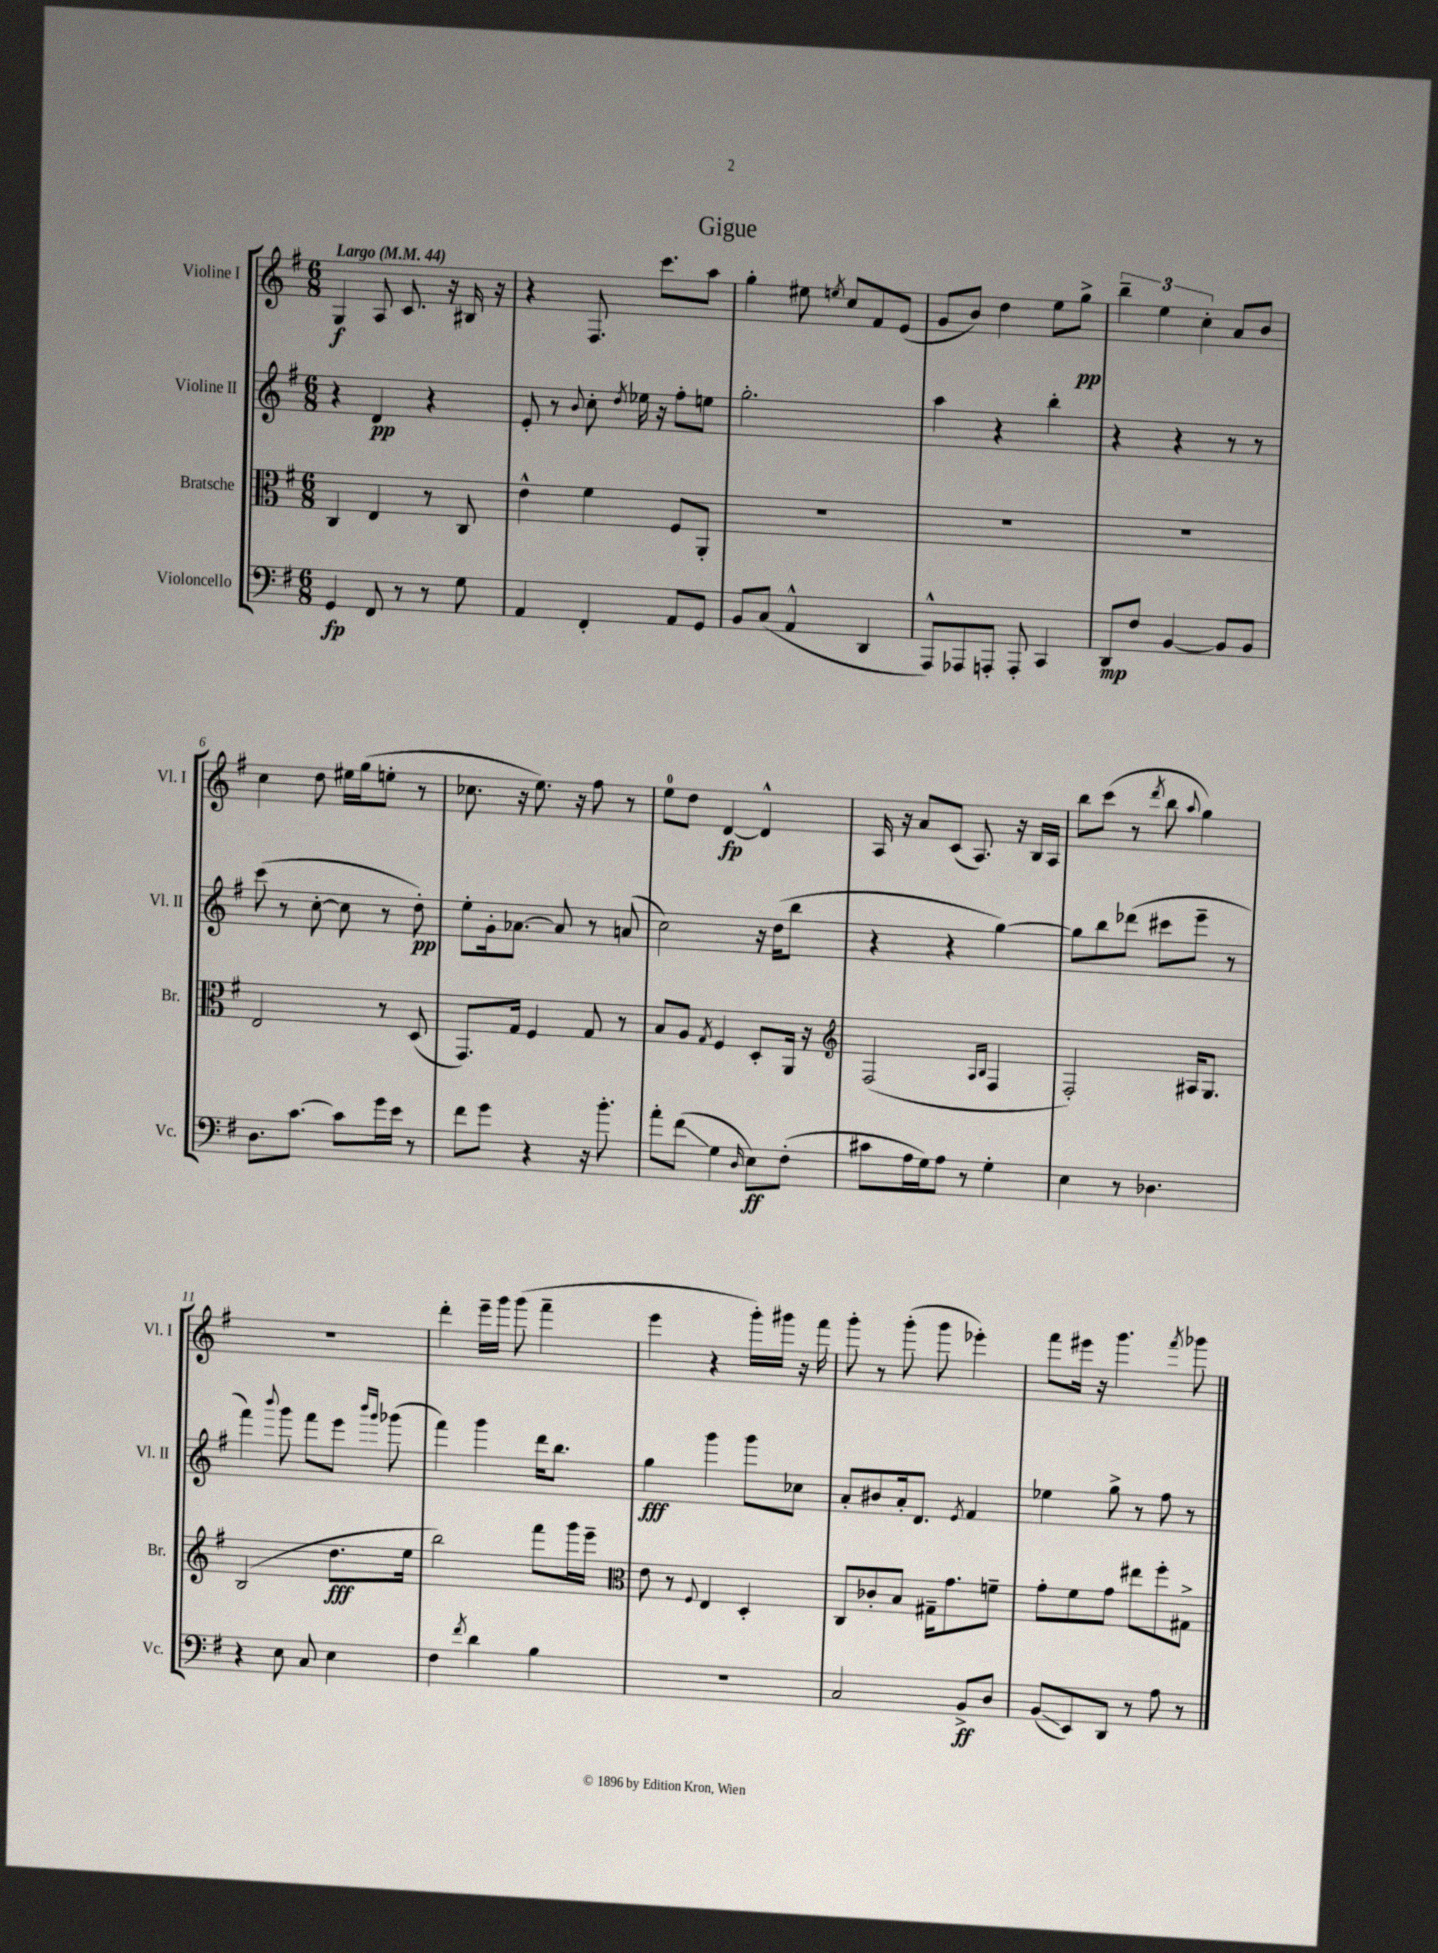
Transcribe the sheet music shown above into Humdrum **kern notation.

**kern	**kern	**kern	**kern
*staff4	*staff3	*staff2	*staff1
*clefF4	*clefC3	*clefG2	*clefG2
*k[f#]	*k[f#]	*k[f#]	*k[f#]
*M6/8	*M6/8	*M6/8	*M6/8
*MM44	*MM44	*MM44	*MM44
4GG	4C	4r	4G
8FF#	4E	4d	8A
8r	.	.	8.c
8r	8r	4r	.
.	.	.	16r
8G	8C	.	16B#
.	.	.	16r
=	=	=	=
4AA	4e^^	8e'	4r
.	.	8r	.
.	.	8qqb	.
4FF#'	4f#	8cc'	8.F#
.	.	8qdd	.
.	.	16ee-	.
.	.	16r	8.ccc
8AA	8F#	8ff#'	.
8GG	8AA'	8ee	8aa
=	=	=	=
8BB	2.r	2.gg'	4gg'
(8C	.	.	.
4AA^^	.	.	8ee#
.	.	.	8qee
.	.	.	8cc
4DD	.	.	8f#
.	.	.	(8e
=	=	=	=
8AAA^^)	2.r	4aa	8g
8AAA-	.	.	8b)
8AAA'	.	4r	4dd
8AAA'	.	.	.
4CC	.	4bb'	8ee
.	.	.	8gg^
=	=	=	=
8DD	2.r	4r	6bb~
8F#	.	.	.
.	.	.	6ee
[4BB	.	4r	.
.	.	.	6cc'
8BB]	.	8r	8a
8BB	.	8r	8b
=	=	=	=
8.D	2E	(8ccc	4cc
.	.	8r	.
[8.c	.	.	.
.	.	[8cc'	8dd
8c]	.	8cc]	16ee#
.	.	.	(16gg
16g	8r	8r	8ee'
16e	.	.	.
8r	(8D	8dd')	8r
=	=	=	=
8f#	8.GG)	8ee'	8.cc-
8g	.	16g'	.
.	16G	[8.a-	16r
4r	4F#	.	8.ee)
.	.	8a-]	.
.	.	.	16r
16r	8G	8r	8ff#
8.b'	.	.	.
.	8r	(8a	8r
=	=	=	=
8a'	8B	2cc)	8ee
(8f#	8A	.	8dd
.	8qG	.	.
4G	4F#	.	[4d
16qqD	.	.	.
8E)	8D'	16r	4d^^]
.	.	(16dd	.
(8F#'	16AA	8bb	.
.	16r	.	.
=	=	=	=
*	*clefG2	*	*
8c#	(2F#	4r	16A
.	.	.	16r
16A	.	.	8a
16G)	.	.	.
8A	.	4r	(8c
8r	.	.	8.A)
.	16qqA	.	.
.	16qqB	.	.
4G'	4F#	[4gg)	.
.	.	.	16r
.	.	.	16B
.	.	.	16A
=	=	=	=
4E	2F#')	8gg]	8bb
.	.	8bb	(8ccc
8r	.	(8ddd-	8r
.	.	.	8qddd
4.D-	.	8ccc#	8bb
.	.	.	8qqaa
.	16A#	8eee~	4gg)
.	8.G	.	.
.	.	8r	.
=	=	=	=
4r	(2B	4fff#)	2.r
.	.	8qqbbb	.
8E	.	8ggg	.
8C	.	8fff#	.
4E	8.dd	8eee	.
.	.	16qqbbb	.
.	.	16qqggg	.
.	.	(8ggg-	.
.	16ee	.	.
=	=	=	=
4F#	2bb)	4fff#)	4ddd'
8qf#	.	.	.
4d	.	4ggg	16eee~
.	.	.	16ggg
.	.	.	(8ggg
4B	8fff#	16ddd	4fff#~
.	.	8.bb	.
.	16ggg	.	.
.	16eee~	.	.
=	=	=	=
*	*clefC3	*	*
2.r	8e	4gg	4eee
.	8r	.	.
.	8qqF#	.	.
.	4E	4ggg	4r
.	4D'	8ggg	16ggg')
.	.	.	16ggg#
.	.	8cc-	16r
.	.	.	16fff#
=	=	=	=
2C	8C	8a'	8ggg'
.	8c-'	8b#	8r
.	8B	16a'	(8ggg'
.	.	8.d	.
.	16G#~	.	8ggg
.	8.g	.	.
.	.	8qe	.
8BB^	.	4f#	4eee-')
8D	8f~	.	.
=	=	=	=
(8BB	8g'	4ee-	8fff#
8EE)	8f#	.	16eee#
.	.	.	16r
8DD	8g	8gg^	4.ggg
8r	8ee#	8r	.
8A	8ff#'	8ff#	.
.	.	.	8qfff#
8r	8G#^	8r	8ggg-
==	==	==	==
*-	*-	*-	*-
